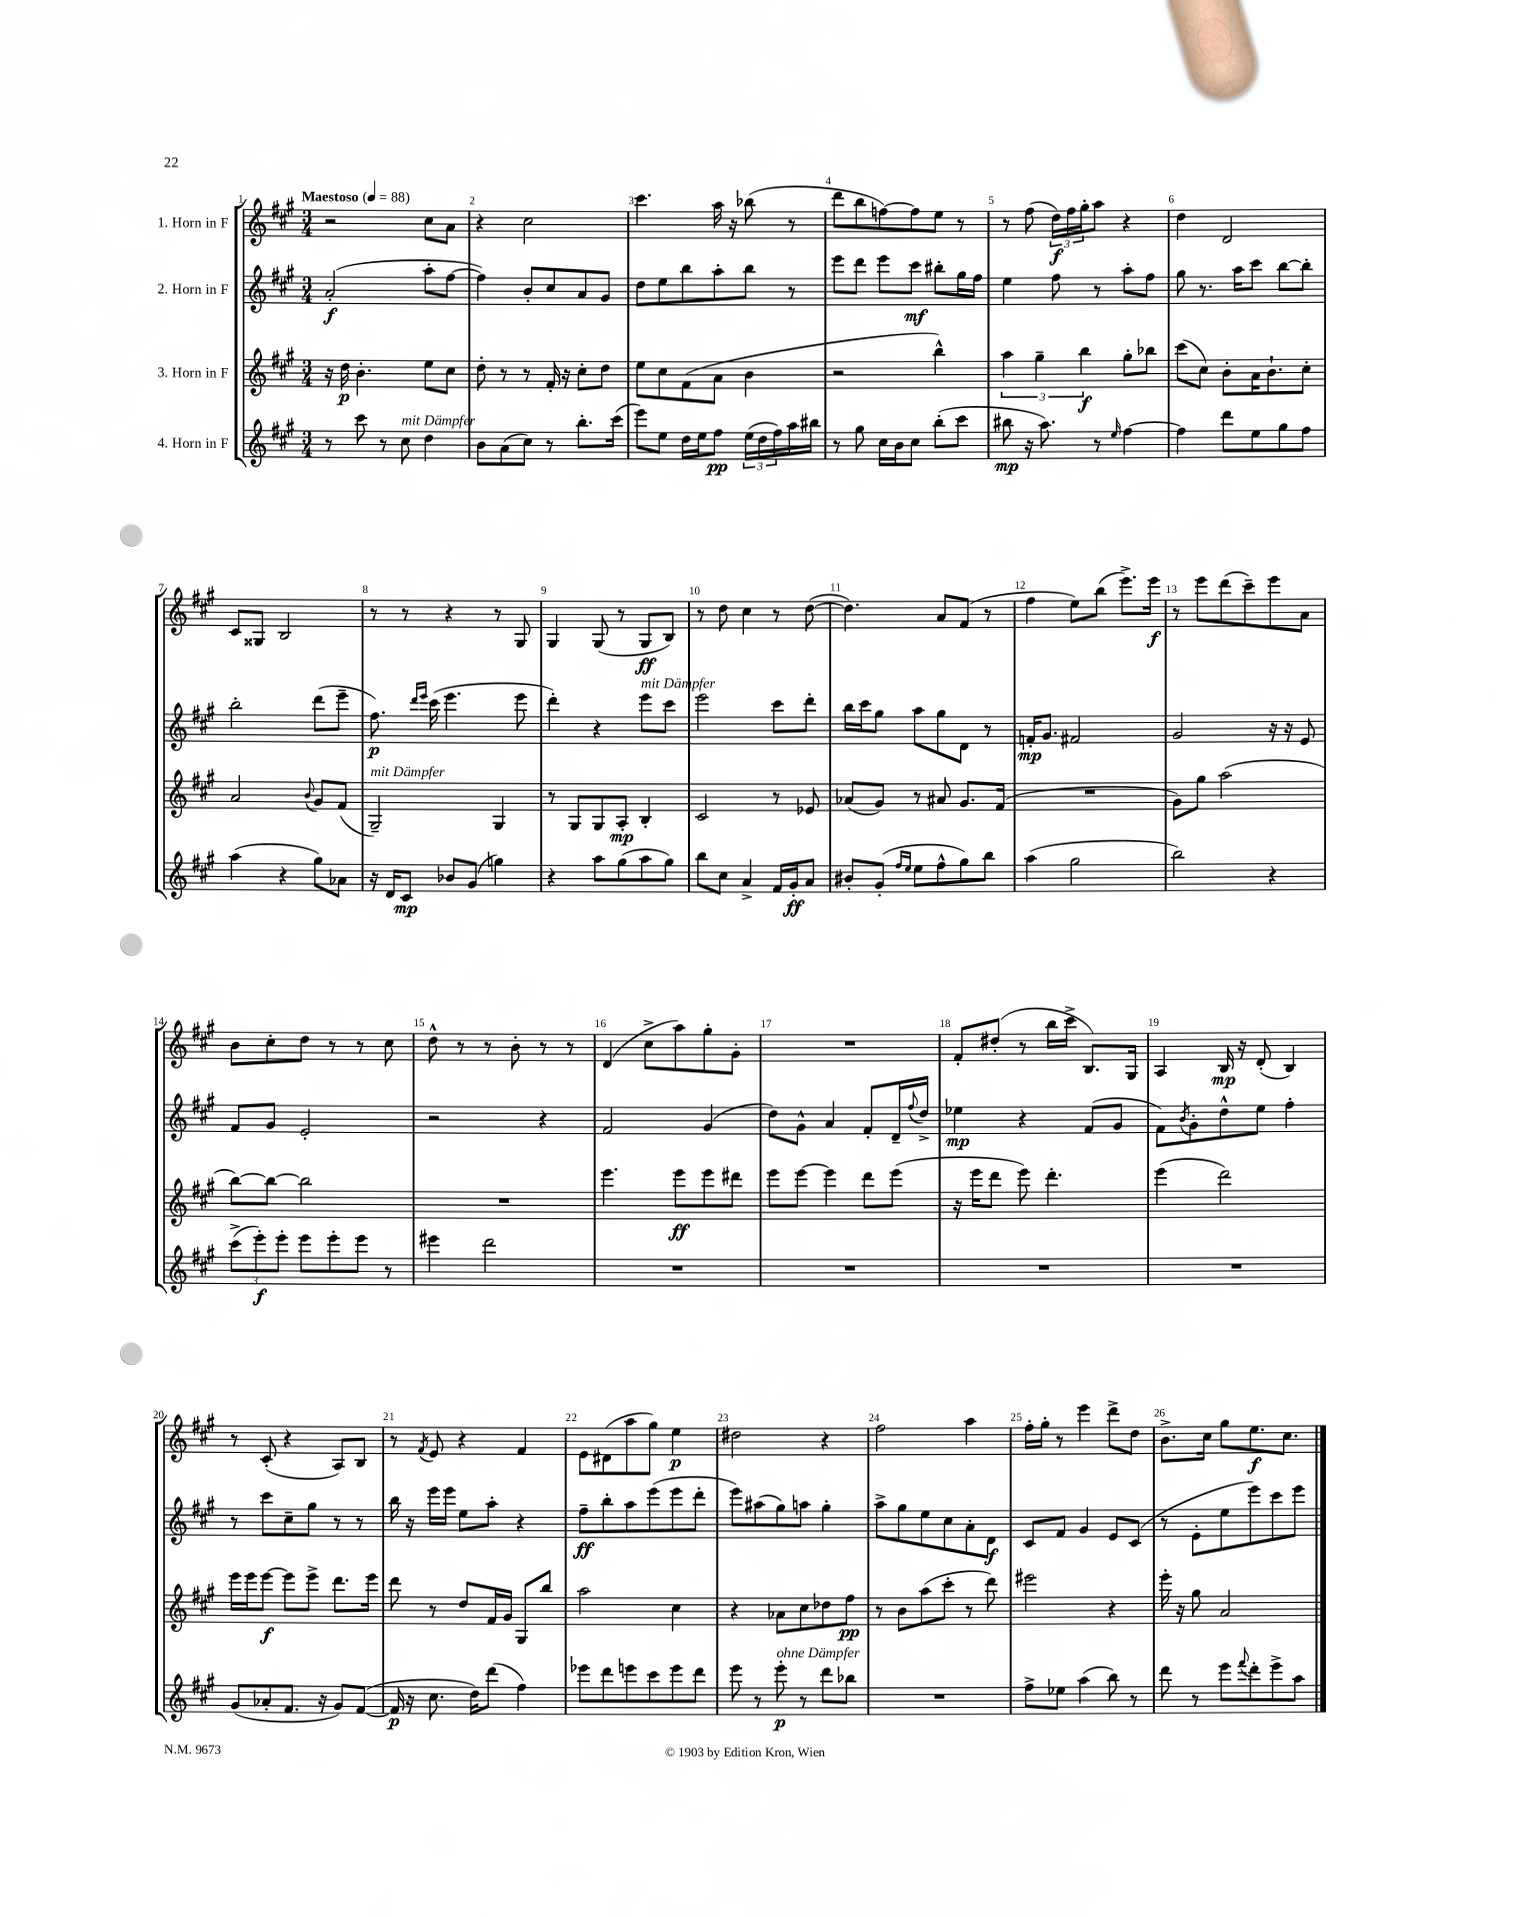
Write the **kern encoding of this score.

**kern	**kern	**kern	**kern
*staff4	*staff3	*staff2	*staff1
*clefG2	*clefG2	*clefG2	*clefG2
*k[f#c#g#]	*k[f#c#g#]	*k[f#c#g#]	*k[f#c#g#]
*M3/4	*M3/4	*M3/4	*M3/4
*MM88	*MM88	*MM88	*MM88
8r	16r	(2a'	2r
.	16dd	.	.
8ccc#	4.b'	.	.
8r	.	.	.
8cc#	.	.	.
4dd	8ee	8aa'	8cc#
.	8cc#	[8ff#	8a
=	=	=	=
8b	8dd'	4ff#])	4r
(8a	8r	.	.
8cc#)	8r	8b'	2cc#
8r	16f#'	8cc#	.
.	16r	.	.
8.bb'	8cc#'	8a	.
.	8dd	8g#	.
(16ccc#	.	.	.
=	=	=	=
8eee)	8ee	8dd	4.ccc#
8ee	8cc#	8ee	.
16dd	(8f#	8bb	.
16ee	.	.	.
8ff#	8a	8aa'	16aa
.	.	.	16r
(24ee	4b	8bb	(8bb-
24dd	.	.	.
24ff#)	.	.	.
16aa	.	8r	8r
16bb#	.	.	.
=	=	=	=
8r	2r	8eee	8ddd
8gg#	.	8ddd	8bb
16cc#	.	8eee	[8ff)
16b	.	.	.
8cc#	.	8ccc#	8ff]
(8bb'	4bb^^)	8bb#'	8ee
8ccc#	.	16gg#	8r
.	.	16ff#	.
=	=	=	=
8bb#	6aa	4ee	8r
16r	.	.	(8ff#
.	6gg#~	.	.
8.aa)	.	.	.
.	.	8ff#	24dd)
.	.	.	24ff#
.	6bb	.	24gg#'
8r	.	8r	8aa
16qqee	.	.	.
[4ff#	8gg#'	8aa'	4r
.	8bb-	8ff#	.
=	=	=	=
4ff#]	(8ccc#	8gg#	4dd
.	8cc#)	8.r	.
8ddd	8b'	.	2d
.	.	16aa	.
8ee	16a	8ccc#	.
.	8.b`	.	.
8gg#	.	[8bb	.
8ff#	8cc#'	8bb']	.
=	=	=	=
(4aa	2a	2bb'	8c#
.	.	.	8G##
4r	.	.	2B
.	8qqb	.	.
8gg#)	8g#	(8ddd	.
8a-	(8f#	8eee~	.
=	=	=	=
16r	2G#~)	8.ff#)	8r
16d	.	.	.
8c#	.	.	8r
.	.	16qqddd	.
.	.	16qqeee	.
.	.	(16ccc#	.
8b-	.	4.eee	4r
(8g#	.	.	.
4gg)	4G#	.	8r
.	.	8eee	8G#
=	=	=	=
4r	8r	4ddd')	4G#
.	8G#	.	.
8aa	8G#	4r	(8G#
(8gg#	8A'	.	8r
8aa	4B'	8eee	8G#
8gg#)	.	8ccc#	8B)
=	=	=	=
8bb	2c#	2eee	8r
8cc#	.	.	8dd
4a^	.	.	4cc#
16f#	8r	8ccc#	8r
16g#'	.	.	.
8a	8e-	8ddd'	([8dd
=	=	=	=
8b#'	(8a-	16bb	4.dd])
.	.	16ccc#	.
(8g#'	8g#)	8gg#	.
16qqff#	.	.	.
16qqee	.	.	.
8ee	8r	8aa	.
8ff#^^	8a#	8gg#	8a
8gg#)	8.g#	8d	(8f#
8bb	.	8r	8r
.	(16f#	.	.
=	=	=	=
(4aa	2.r	16f'	4ff#
.	.	8.g#	.
2gg#	.	2f#	8ee)
.	.	.	(8bb
.	.	.	8.eee^)
.	.	.	16eee
=	=	=	=
2bb)	8g#)	2g#	8r
.	8gg#	.	8eee
.	(2aa	.	(8ddd
.	.	.	8ccc#~)
4r	.	16r	8eee
.	.	16r	.
.	.	8e	8a
=	=	=	=
(12ccc#^	[8bb)	8f#	8b
12eee')	.	.	.
.	8bb_	8g#	8cc#'
12eee'	.	.	.
8eee	2bb]	2e'	8dd
8eee'	.	.	8r
8eee	.	.	8r
8r	.	.	8cc#
=	=	=	=
4eee#	2.r	2r	8dd^^
.	.	.	8r
2ddd	.	.	8r
.	.	.	8b'
.	.	4r	8r
.	.	.	8r
=	=	=	=
2.r	4.eee	2f#	(4d
.	.	.	8cc#^
.	8eee	.	8aa)
.	8eee	(4g#	8gg#'
.	8ddd#	.	8g#'
=	=	=	=
2.r	8eee	8dd)	2.r
.	[8eee	8g#^^	.
.	4eee]	4a	.
.	8ddd	8f#'	.
.	(8eee	16d~	.
.	.	8qqff#	.
.	.	16dd^	.
=	=	=	=
2.r	16r	4ee-	8f#'
.	16eee	.	.
.	8ddd	.	(8dd#'
.	8eee)	4r	8r
.	4.ddd'	.	16bb
.	.	.	16ccc#^
.	.	(8f#	8.B)
.	.	8g#	.
.	.	.	16G#
=	=	=	=
2.r	(4eee	8f#)	4A
.	.	8qb	.
.	.	8g#'	.
.	2ddd)	8dd^^	16B
.	.	.	16r
.	.	8ee	(8d'
.	.	4ff#'	4B)
=	=	=	=
(8g#	16eee	8r	8r
.	16eee	.	.
8a-'	[8eee	8ccc#	(8c#'
8.f#	8eee]	8cc#~	4r
.	8eee^	8gg#	.
16r	.	.	.
8g#)	8.ddd	8r	8A)
([8f#	.	8r	8B
.	16eee	.	.
=	=	=	=
16f#]	8ddd	16bb	8r
16r	.	16r	.
.	.	.	8qf#
8.cc#	8r	16eee	8e
.	.	16eee	.
.	8dd	8ee	4r
16dd)	.	.	.
(8ddd	16f#	8aa'	.
.	16g#	.	.
4ff#)	8G#	4r	4f#
.	8bb	.	.
=	=	=	=
8eee-	2aa	8ff#~	8e
8ddd	.	8bb'	(8d#
8eee	.	8aa	8aa
8ccc#	.	(8eee	8gg#)
8eee	4cc#	8eee	4ee
8ddd	.	8ddd'	.
=	=	=	=
8eee	4r	8eee)	2dd#
8r	.	(8aa#	.
8eee'	8a-	8gg#)	.
8r	8cc#	8aa	.
8ddd	8dd-	4gg#'	4r
8bb-	8ff#	.	.
=	=	=	=
2.r	8r	8aa^	2ff#
.	8b	8gg#	.
.	(8aa	8ee	.
.	8ccc#'	8cc#	.
.	8r	8a'	4aa
.	8ddd)	8d	.
=	=	=	=
8ff#^	2eee#	8c#	16ff#'
.	.	.	16gg#'
8ee-	.	8f#	8r
(4aa	.	4g#	4eee
8bb)	4r	8e	8ddd^
8r	.	(8c#	8dd
=	=	=	=
8ddd	16eee'	8r	8.b^
.	16r	.	.
8r	8gg#	8e'	.
.	.	.	16cc#
8eee	2a	8ee	8gg#
8qqfff#	.	.	.
8ddd'	.	8eee)	8.ee
8eee^	.	8ccc#	.
.	.	.	8.cc#
8aa	.	8eee	.
==	==	==	==
*-	*-	*-	*-
